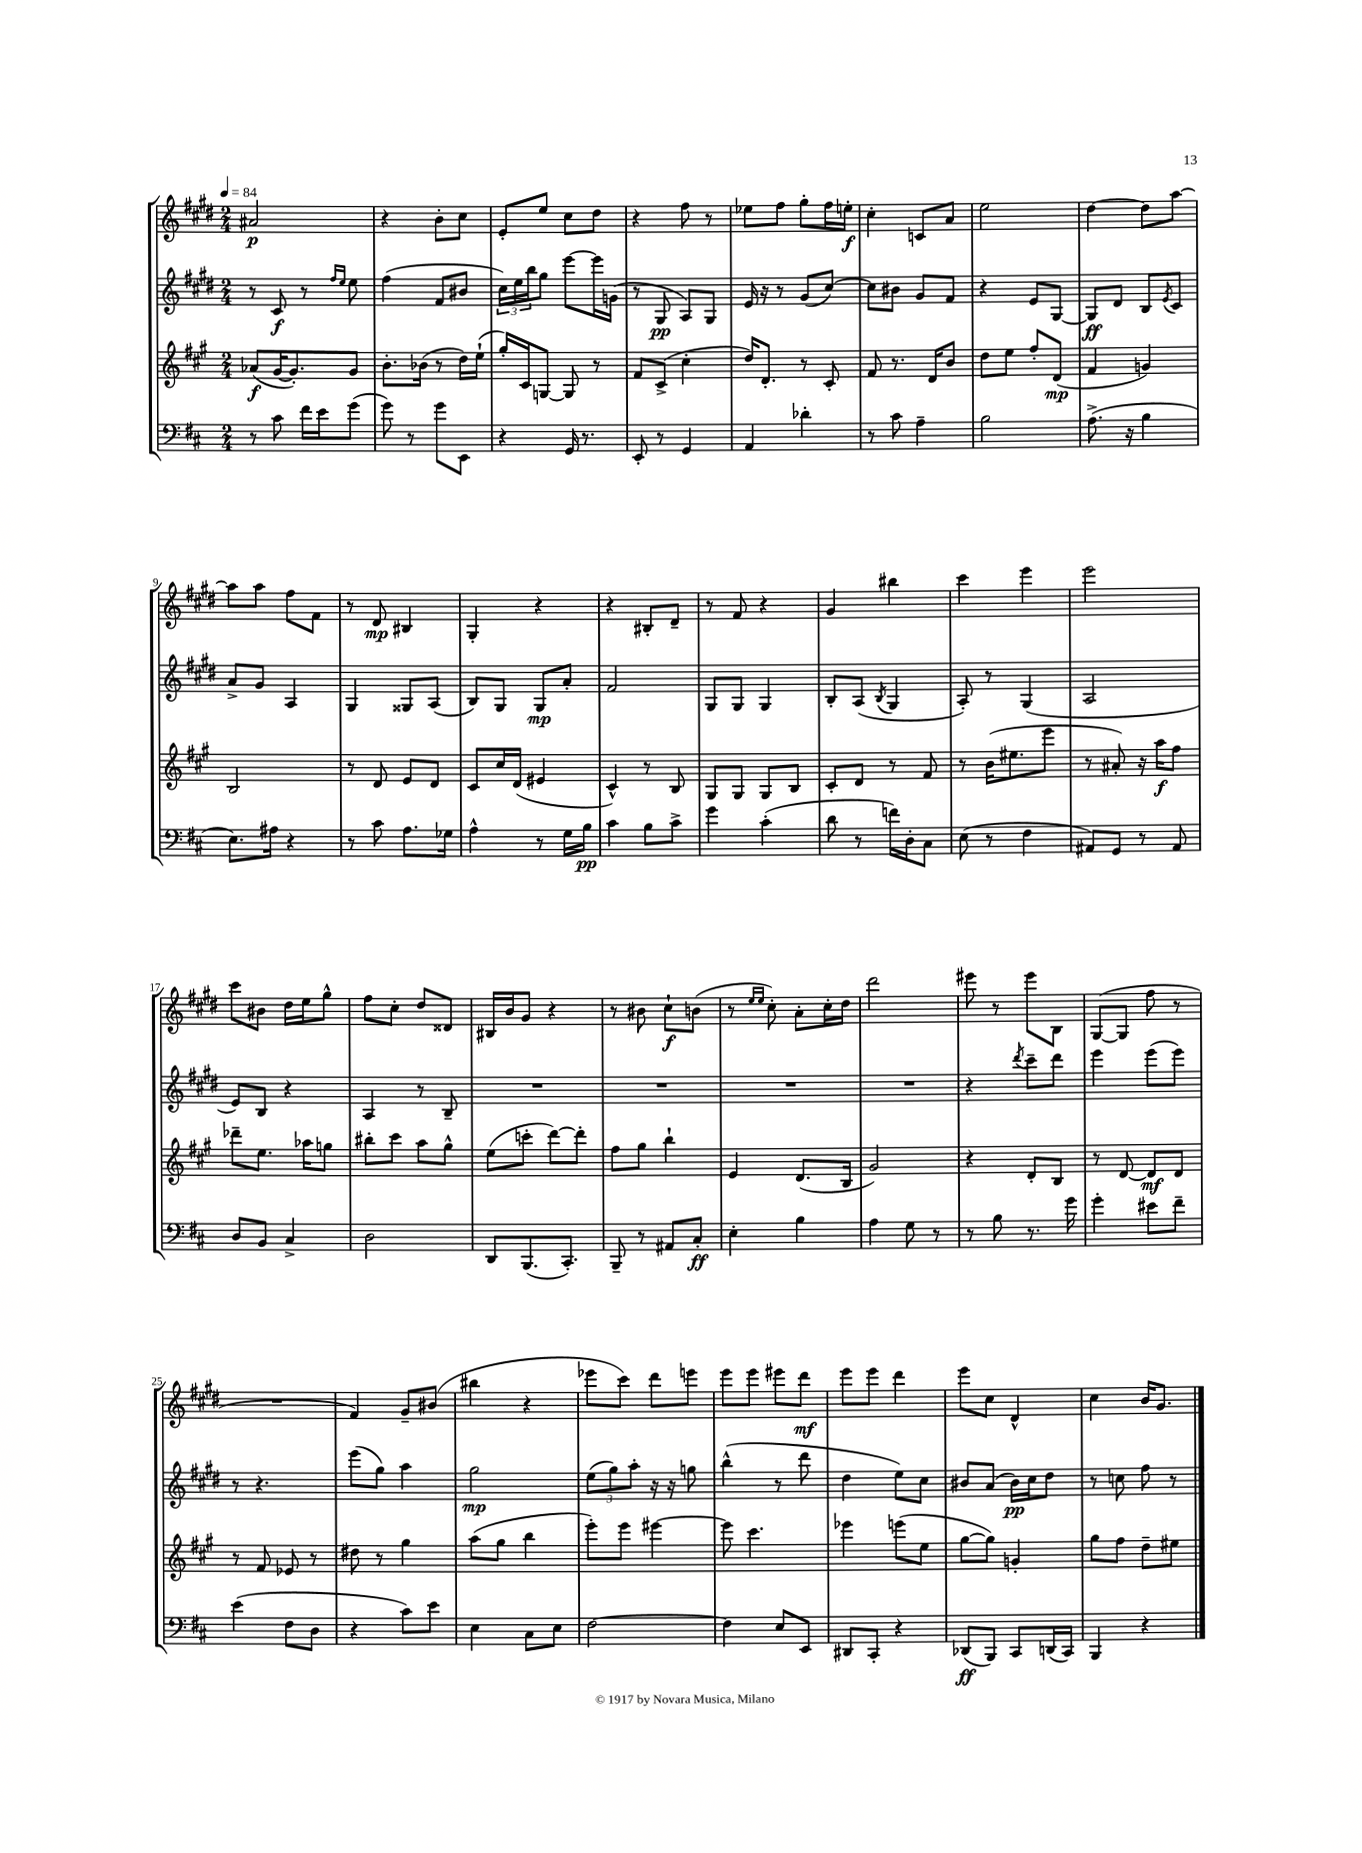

**kern	**dynam	**kern	**dynam	**kern	**dynam	**kern	**dynam
*part4	*part4	*part3	*part3	*part2	*part2	*part1	*part1
*staff4	*staff4	*staff3	*staff3	*staff2	*staff2	*staff1	*staff1
*clefF4	*	*clefG2	*	*clefG2	*	*clefG2	*
*k[f#c#]	*	*k[f#c#g#]	*	*k[f#c#g#d#]	*	*k[f#c#g#d#]	*
*M2/4	*	*M2/4	*	*M2/4	*	*M2/4	*
*MM84	*	*MM84	*	*MM84	*	*MM84	*
=1	=1	=1	=1	=1	=1	=1	=1
8r	.	(8a-X/L	f	8r	.	2a#X/	p
8c#\	.	[16g#/K	.	8c#/	f	.	.
.	.	8.g#'/])	.	.	.	.	.
16f#\LL	.	.	.	8r	.	.	.
16e\J	.	.	.	.	.	.	.
.	.	.	.	16qqff#/LL	.	.	.
.	.	.	.	16qqee/JJ	.	.	.
(8g\J	.	8g#/J	.	8ee\	.	.	.
=2	=2	=2	=2	=2	=2	=2	=2
8g\)	.	8.b'\L	.	(4ff#\	.	4r	.
8r	.	.	.	.	.	.	.
.	.	(16b-X\Jk	.	.	.	.	.
8g\L	.	8r	.	8f#/L	.	8b'\L	.
8EE\J	.	16dd\LL)	.	8b#X/J	.	8cc#\J	.
.	.	(16ee`\JJ	.	.	.	.	.
=3	=3	=3	=3	=3	=3	=3	=3
4r	.	16gg#'/LL)	.	24cc#\LL)	.	8e'/L	.
.	.	.	.	24ee\	.	.	.
.	.	16c#/J	.	.	.	.	.
.	.	.	.	24bb\J	.	.	.
.	.	[8Gn/J	.	8gg#\J	.	8ee/J	.
16GG/	.	8G/]	.	[8eee\L	.	8cc#\L	.
8.r	.	.	.	.	.	.	.
.	.	8r	.	16eee\L]	.	8dd#\J	.
.	.	.	.	(16gn\JJ	.	.	.
=4	=4	=4	=4	=4	=4	=4	=4
8EE'/	.	8f#/L	.	8r	.	4r	.
8r	.	(8c#^/J	.	8G#/	pp	.	.
4GG/	.	4cc#'\	.	8A/L)	.	8ff#\	.
.	.	.	.	8G#/J	.	8r	.
=5	=5	=5	=5	=5	=5	=5	=5
4AA/	.	16dd/KL)	.	16e/	.	8ee-X\L	.
.	.	8.d'/J	.	16r	.	.	.
.	.	.	.	8r	.	8ff#\J	.
4d-X'\	.	8r	.	(8g#/L	.	8gg#'\L	.
.	.	8c#'/	.	[8cc#/J)	.	16ff#\L	.
.	.	.	.	.	.	16een'\JJ	f
=6	=6	=6	=6	=6	=6	=6	=6
8r	.	8f#/	.	8cc#\L]	.	4cc#'\	.
8c#\	.	8.r	.	8b#X\J	.	.	.
4A~\	.	.	.	8g#/L	.	8cn/L	.
.	.	16d/KL	.	.	.	.	.
.	.	8b/J	.	8f#/J	.	8a/J	.
=7	=7	=7	=7	=7	=7	=7	=7
2B\	.	8dd\L	.	4r	.	2ee\	.
.	.	8ee\J	.	.	.	.	.
.	.	8ff#'/L	.	8e/L	.	.	.
.	.	(8d/J	mp	[8G#/J	.	.	.
=8	=8	=8	=8	=8	=8	=8	=8
(8.A^\	.	4f#/	.	8G#/L]	ff	[4dd#\	.
.	.	.	.	8d#/J	.	.	.
16r	.	.	.	.	.	.	.
4B\	.	4gn/)	.	8B/L	.	8dd#\L]	.
.	.	.	.	8qe/	.	.	.
.	.	.	.	8c#/J	.	[8aa\J	.
!!LO:LB:g=z
=9	=9	=9	=9	=9	=9	=9	=9
8.E\L)	.	2B/	.	8a^/L	.	8aa\L]	.
.	.	.	.	8g#/J	.	8aa\J	.
16A#X\Jk	.	.	.	.	.	.	.
4r	.	.	.	4A/	.	8ff#\L	.
.	.	.	.	.	.	8f#\J	.
=10	=10	=10	=10	=10	=10	=10	=10
8r	.	8r	.	4G#/	.	8r	.
8c#\	.	8d/	.	.	.	8d#/	mp
8.A\L	.	8e/L	.	8G##X/L	.	4B#X/	.
.	.	8d/J	.	(8A/J	.	.	.
16G-X\Jk	.	.	.	.	.	.	.
=11	=11	=11	=11	=11	=11	=11	=11
4A^^\	.	8c#/L	.	8B/L)	.	4G#'/	.
.	.	16cc#/L	.	8G#/J	.	.	.
.	.	(16d/JJ	.	.	.	.	.
8r	.	4e#X/	.	8G#/L	mp	4r	.
16G\LL	.	.	.	8a'/J	.	.	.
16B\JJ	pp	.	.	.	.	.	.
=12	=12	=12	=12	=12	=12	=12	=12
4c#\	.	4c#^^/)	.	2f#/	.	4r	.
8B\L	.	8r	.	.	.	8B#X'/L	.
8c#^\J	.	8B/	.	.	.	8d#~/J	.
=13	=13	=13	=13	=13	=13	=13	=13
4g\	.	8G#/L	.	8G#/L	.	8r	.
.	.	8G#/J	.	8G#/J	.	8f#/	.
(4c#'\	.	8G#/L	.	4G#/	.	4r	.
.	.	8B/J	.	.	.	.	.
=14	=14	=14	=14	=14	=14	=14	=14
8d\	.	8c#'/L	.	8B'/L	.	4g#/	.
8r	.	8d/J	.	(8A/J	.	.	.
.	.	.	.	8qB/	.	.	.
16fn\LL)	.	8r	.	4G#/	.	4bb#X\	.
16D'\J	.	.	.	.	.	.	.
8C#\J	.	8f#/	.	.	.	.	.
=15	=15	=15	=15	=15	=15	=15	=15
(8E\	.	8r	.	8A'/)	.	4ccc#\	.
8r	.	(16b\KL	.	8r	.	.	.
.	.	8.ee#X\	.	.	.	.	.
4F#\	.	.	.	(4G#/	.	4eee\	.
.	.	8eee\J	.	.	.	.	.
=16	=16	=16	=16	=16	=16	=16	=16
8AA#X/L)	.	8r	.	2A/	.	2eee\	.
8GG/J	.	8a#X'/)	.	.	.	.	.
8r	.	16r	.	.	.	.	.
.	.	16aa\KL	f	.	.	.	.
8AA#/	.	8ff#\J	.	.	.	.	.
!!LO:LB:g=z
=17	=17	=17	=17	=17	=17	=17	=17
8D/L	.	8ddd-X~\L	.	8e/L)	.	8ccc#\L	.
8BB/J	.	8.ee\J	.	8B/J	.	8b#X\J	.
4C#^/	.	.	.	4r	.	16dd#\LL	.
.	.	16aa-X\KL	.	.	.	16ee\J	.
.	.	8ggn\J	.	.	.	8gg#^^\J	.
=18	=18	=18	=18	=18	=18	=18	=18
2D\	.	8bb#X'\L	.	4A/	.	8ff#\L	.
.	.	8ccc#\J	.	.	.	8cc#'\J	.
.	.	8aa\L	.	8r	.	8dd#/L	.
.	.	8gg#^^\J	.	8B~/	.	8d##X/J	.
=19	=19	=19	=19	=19	=19	=19	=19
8DD/L	.	(8ee\L	.	2r	.	16B#X/LL	.
.	.	.	.	.	.	16b/J	.
(8.BBB/	.	8cccn'\J	.	.	.	8g#/J	.
.	.	[8ddd\L)	.	.	.	4r	.
8.CC#'/J)	.	.	.	.	.	.	.
.	.	8ddd'\J]	.	.	.	.	.
=20	=20	=20	=20	=20	=20	=20	=20
8BBB~/	.	8ff#\L	.	2r	.	8r	.
8r	.	8gg#\J	.	.	.	8b#X\	.
8AA#X/L	.	4bb`\	.	.	.	8cc#`\L	f
8C#'/J	ff	.	.	.	.	(8bn\J	.
=21	=21	=21	=21	=21	=21	=21	=21
4E'\	.	4e/	.	2r	.	8r	.
.	.	.	.	.	.	16qqee/LL	.
.	.	.	.	.	.	16qqee/JJ	.
.	.	.	.	.	.	8cc#'\)	.
4B\	.	(8.d/L	.	.	.	8a'\L	.
.	.	.	.	.	.	16cc#'\L	.
.	.	16B/Jk	.	.	.	16dd#\JJ	.
=22	=22	=22	=22	=22	=22	=22	=22
4A\	.	2g#/)	.	2r	.	2ddd#\	.
8G\	.	.	.	.	.	.	.
8r	.	.	.	.	.	.	.
=23	=23	=23	=23	=23	=23	=23	=23
8r	.	4r	.	4r	.	8eee#X\	.
8B\	.	.	.	.	.	8r	.
.	.	.	.	8qddd#/	.	.	.
8.r	.	8d'/L	.	8ccc#~\L	.	8eee#\L	.
.	.	8B/J	.	8ddd#\J	.	8B\J	.
16g\	.	.	.	.	.	.	.
=24	=24	=24	=24	=24	=24	=24	=24
4g'\	.	8r	.	4eee\	.	([8G#/L	.
.	.	[8d/	.	.	.	8G#/J]	.
8e#X\L	.	8d/L]	mf	(8eee\L	.	8ff#\	.
8f#~\J	.	8d/J	.	8eee\J)	.	8r	.
!!LO:LB:g=z
=25	=25	=25	=25	=25	=25	=25	=25
(4e\	.	8r	.	8r	.	2r	.
.	.	8f#/	.	4.r	.	.	.
8F#\L	.	8e-X/	.	.	.	.	.
8D\J	.	8r	.	.	.	.	.
=26	=26	=26	=26	=26	=26	=26	=26
4r	.	8dd#X\	.	(8eee\L	.	4f#/)	.
.	.	8r	.	8gg#\J)	.	.	.
8c#\L)	.	4gg#\	.	4aa\	.	8g#~/L	.
8e\J	.	.	.	.	.	(8b#X/J	.
=27	=27	=27	=27	=27	=27	=27	=27
4E\	.	(8aa\L	.	2gg#\	mp	4bb#X\	.
.	.	8gg#\J	.	.	.	.	.
8C#\L	.	4bb\	.	.	.	4r	.
8E\J	.	.	.	.	.	.	.
=28	=28	=28	=28	=28	=28	=28	=28
[2F#\	.	8eee'\L)	.	(12ee\L	.	8eee-X\L	.
.	.	.	.	12gg#\)	.	.	.
.	.	8eee\J	.	.	.	8ccc#\J)	.
.	.	.	.	12aa'\J	.	.	.
.	.	[4eee#X\	.	16r	.	8ddd#\L	.
.	.	.	.	16r	.	.	.
.	.	.	.	8ggn\	.	8eeen\J	.
=29	=29	=29	=29	=29	=29	=29	=29
4F#\]	.	8eee#\]	.	(4bb^^\	.	8eee\L	.
.	.	4.ccc#\	.	.	.	8eee\J	.
8E/L	.	.	.	8r	.	8eee#X\L	.
8EE/J	.	.	.	8ddd#\	.	8ddd#\J	mf
=30	=30	=30	=30	=30	=30	=30	=30
8DD#X/L	.	4eee-X\	.	4dd#\	.	8eee\L	.
8CC#'/J	.	.	.	.	.	8eee\J	.
4r	.	(8eeen\L	.	8ee\L)	.	4ddd#\	.
.	.	8ee\J	.	8cc#\J	.	.	.
=31	=31	=31	=31	=31	=31	=31	=31
(8DD-X/L	ff	[8gg#\L	.	8b#X/L	.	8eee\L	.
8BBB/J)	.	8gg#\J])	.	(8a/J	.	8cc#\J	.
8CC#/L	.	4gn'/	.	16b#\LL)	pp	4d#^^/	.
.	.	.	.	16cc#\J	.	.	.
(16DDn/L	.	.	.	8dd#\J	.	.	.
16CC#/JJ)	.	.	.	.	.	.	.
=32	=32	=32	=32	=32	=32	=32	=32
4BBB/	.	8gg#\L	.	8r	.	4cc#\	.
.	.	8ff#\J	.	8ccn\	.	.	.
4r	.	8dd~\L	.	8ff#\	.	16b/KL	.
.	.	.	.	.	.	8.g#/J	.
.	.	8ee#X\J	.	8r	.	.	.
==	==	==	==	==	==	==	==
*-	*-	*-	*-	*-	*-	*-	*-
